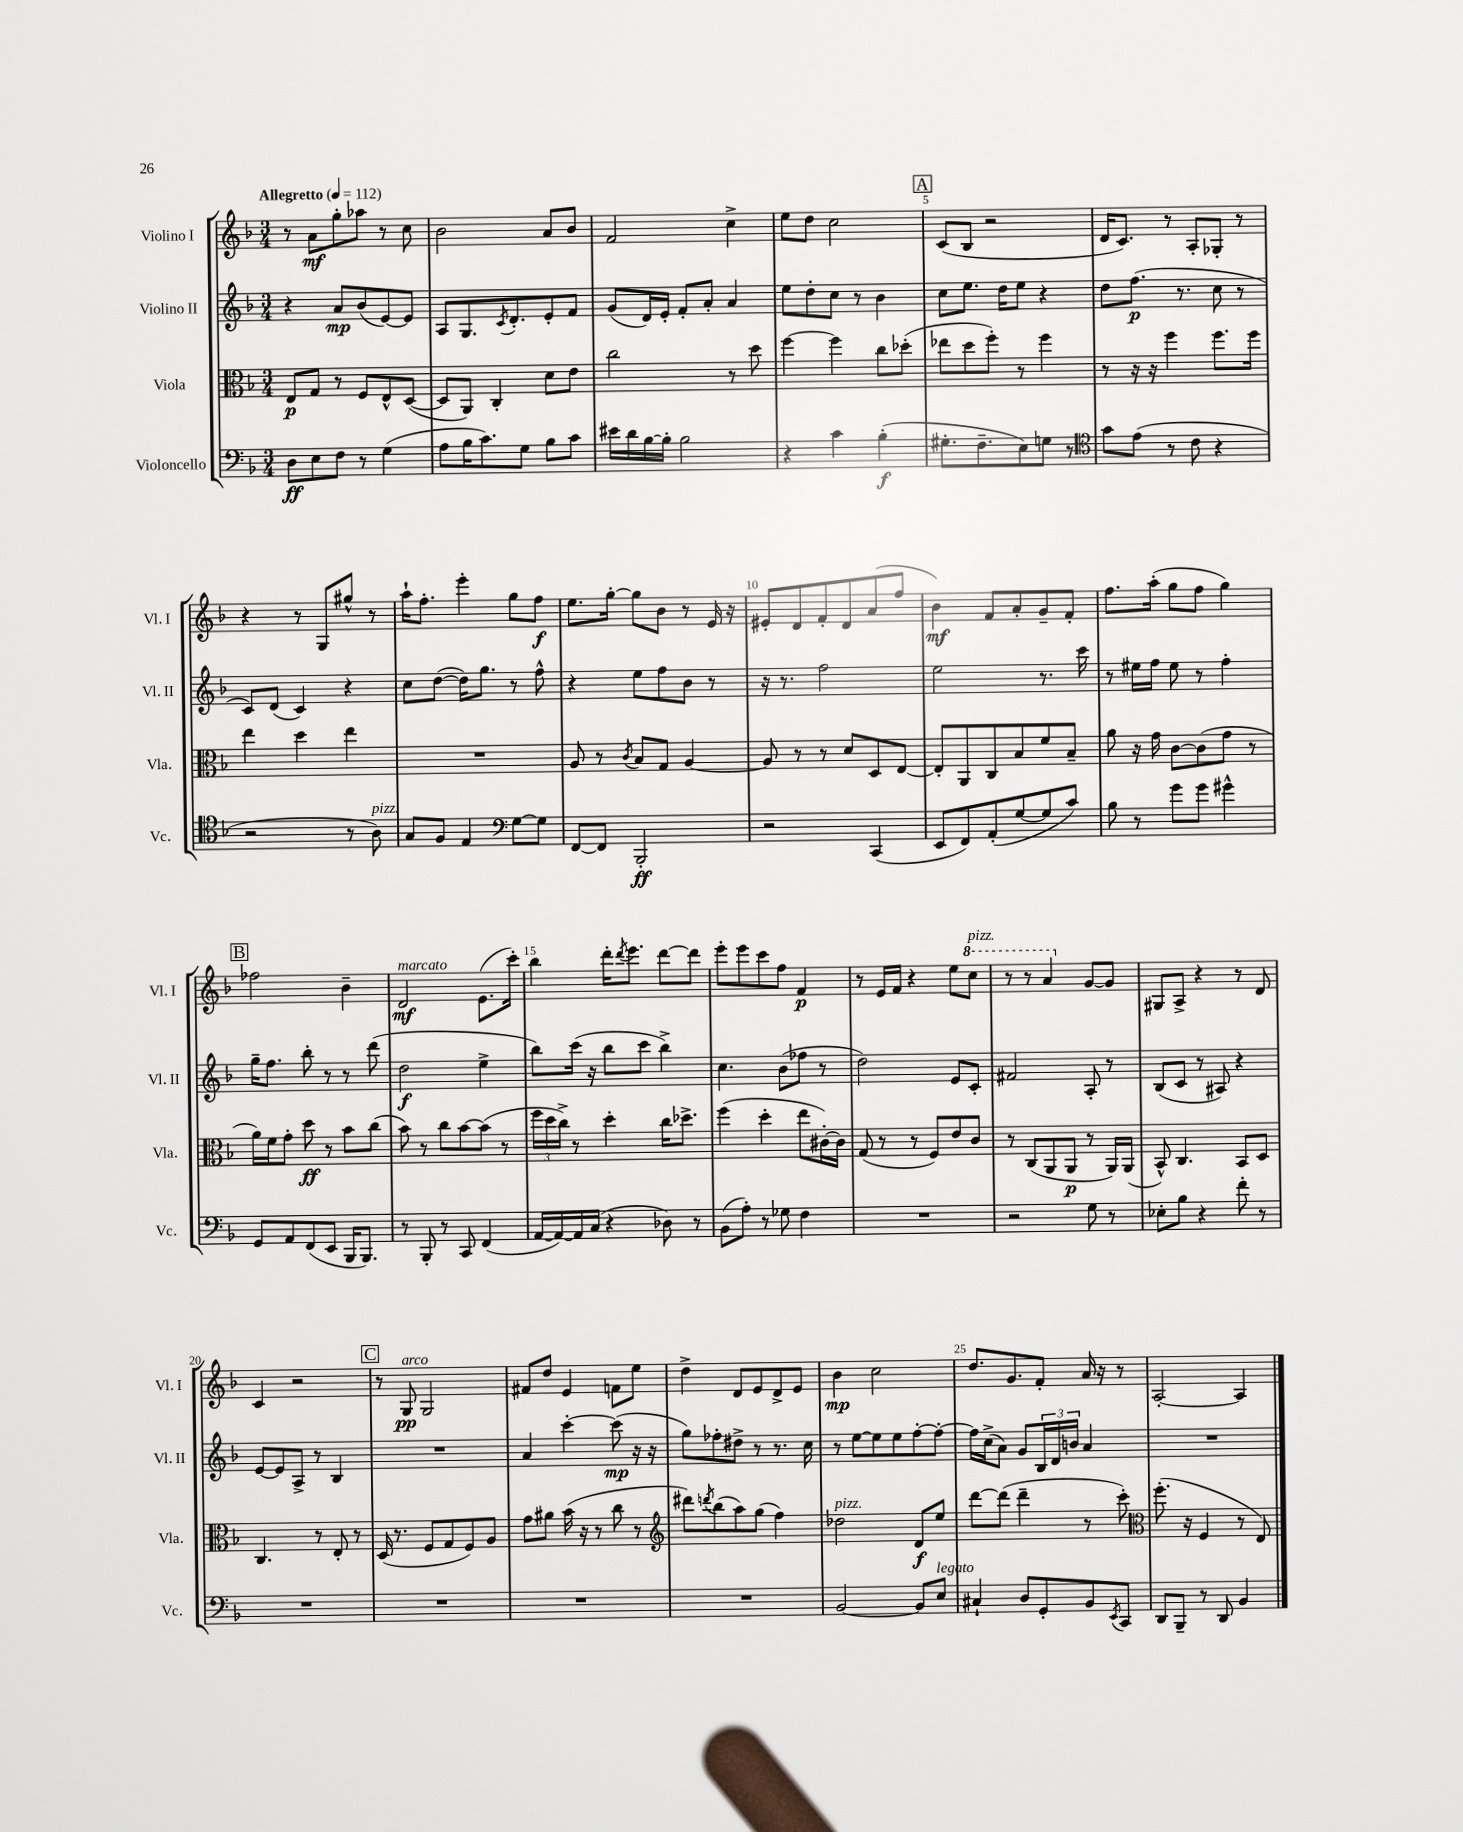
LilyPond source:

<<
\new StaffGroup <<
\new Staff = "s0" \with { instrumentName = "Violino I" shortInstrumentName = "Vl. I" } {
    \clef treble \key f \major \numericTimeSignature \time 3/4 \tempo "Allegretto" 4 = 112
    r8 a'8\mf g''8-. aes''8 r8 c''8 |
    bes'2 a'8 bes'8 |
    f'2 c''4-> |
    e''8 d''8 c''2 |
    \mark \markup { \box "A" } c'8( bes8 r2 |
    d'16 c'8.) r8 a8-. ges8-. r8 |
    r4 r8 g8 gis''8-^ r8 |
    a''16-! f''8.-. e'''4-. g''8 f''8\f |
    e''8. g''16~-. g''8 bes'8 r8 e'16 r16 |
    eis'8-. d'8 f'8-. d'8 a'8( f''8 |
    bes'4\mf) f'8 a'8-. g'8-- f'8-. |
    f''8. a''16-.( g''8 f''8 g''4) |
    \mark \markup { \box "B" } fes''2 bes'4-- |
    d'2\mf^\markup { \italic "marcato" } e'8.( c'''16-.) |
    bes''4 d'''16-. \acciaccatura { d'''8 } e'''8. d'''8~ d'''8 |
    e'''8-. e'''8 c'''8 f''8 f'4\p |
    r8 e'16 f'16 r4 e''8 \ottava #1 c'''8^\markup { \italic "pizz." } |
    r8 r8 a''4 \ottava #0 g'8~ g'8 |
    gis8 a8-> r4 r8 d'8 |
    c'4 r2 |
    \mark \markup { \box "C" } r8 g8\pp^\markup { \italic "arco" } g2 |
    fis'8 d''8 e'4 f'8 e''8 |
    d''4-> d'8 e'8 d'8-> e'8 |
    bes'4\mp c''2 |
    d''8. g'8. f'8-. a'16 r16 r8 |
    a2~-. a4 \bar "|." |
}
\new Staff = "s1" \with { instrumentName = "Violino II" shortInstrumentName = "Vl. II" } {
    \clef treble \key f \major \numericTimeSignature \time 3/4
    r4 a'8\mp bes'8( e'8~) e'8 |
    a8 g8. \acciaccatura { c'8 } d'8.-. e'8-. f'8 |
    g'8( d'16) e'16-. f'8-. a'8-. a'4 |
    e''8 d''8-. c''8 r8 bes'4 |
    \mark \markup { \box "A" } c''8 e''8. d''16 e''8 r4 |
    d''8 f''8.\p( r8. c''8 r8 |
    c'8) d'8( c'4) r4 |
    c''8 d''8~( d''16) g''8. r8 f''8-^ |
    r4 e''8 f''8 bes'8 r8 |
    r16 r8. f''2 |
    e''2 r8. c'''16 |
    r8 eis''16 f''16 eis''8 r8 f''4-. |
    \mark \markup { \box "B" } g''16-- f''8. bes''8-. r8 r8 d'''8( |
    d''2\f e''4-> |
    bes''8) c'''16( r16 bes''8 c'''8 bes''4->) |
    c''4. bes'8( fes''8 r8 |
    d''2) e'8 c'8-. |
    fis'2 a8-. r8 |
    bes8( c'8 r8 ais8) r4 |
    e'8~ e'8 a8-> r8 bes4 |
    \mark \markup { \box "C" } R2. |
    a'4 c'''4~-. c'''8\mp( r16 r16 |
    g''8) fes''8-. dis''8-> r8 r8. c''16 |
    r8 e''8~ e''8 e''8 f''8~-. f''8~-. |
    f''16 c''16->( a'8) g'8 \tuplet 3/2 { bes16 d'16 b'16 } a'4 |
    R2. \bar "|." |
}
\new Staff = "s2" \with { instrumentName = "Viola" shortInstrumentName = "Vla." } {
    \clef alto \key f \major \numericTimeSignature \time 3/4
    e8\p g8 r8 f8 e8-^ d8~( |
    d8 a,8) c4-. d'8 e'8 |
    c''2 r8 d''8 |
    f''4~ f''4 c''8 des''8-.( |
    \mark \markup { \box "A" } ees''8 d''8 f''8-.) r8 f''4 |
    r8 r16 r16 f''4 f''8. f''16 |
    e''4 d''4 e''4 |
    R2. |
    a8 r8 \acciaccatura { c'8 } bes8 g8 a4~ |
    a8 r8 r8 d'8 d8 e8~ |
    e8-. a,8 c8 bes8 f'8 bes8-- |
    a'8 r16 g'16 c'8~ c'8( g'8 r8 |
    \mark \markup { \box "B" } a'16) f'16 g'8-. d''8\ff r8 bes'8 c''8( |
    bes'8) r8 c''8 bes'8~ bes'8( r8 |
    \tuplet 3/2 { f''16 d''16 c''16->) } r8 d''4-. c''16 des''8.-> |
    f''4( d''4-. e''8 cis'16~-.) cis'16 |
    g8( r8 r8 f8) e'8 c'8 |
    r8 c8( a,8 a,8\p r8 a,16) a,16( |
    bes,8-^) c4. bes,8 d8 |
    c4. r8 e8-. r8 |
    \mark \markup { \box "C" } d16( r8. f8 g8 f8) a8 |
    g'8 ais'8 bes'16( r16 r8 c''8 r8 |
    \clef treble dis'''8) \acciaccatura { d'''8 } bes''8( a''8) g''8( f''4) |
    des''2^\markup { \italic "pizz." } d'8\f e''8 |
    d'''8~ d'''8( d'''4-- r8 c'''8-.) |
    \clef alto f''8.-.( r16 f4 r8 e8) \bar "|." |
}
\new Staff = "s3" \with { instrumentName = "Violoncello" shortInstrumentName = "Vc." } {
    \clef bass \key f \major \numericTimeSignature \time 3/4
    d8\ff e8 f8 r8 g4( |
    a8 bes16 c'8.) g8 bes8 c'8 |
    eis'16 d'16 bes16~ bes16-. bes2 |
    r4 c'4 bes4-.\f( |
    \mark \markup { \box "A" } gis8.-. f8.-- e8) g8 r8 |
    \clef tenor g'8 e'8( r8 c'8 r4 |
    r2 r8 a8^\markup { \italic "pizz." }) |
    g8 f8 e4 \clef bass g8~ g8 |
    f,8~ f,8 bes,,2-.\ff |
    r2 c,4( |
    e,8 f,8) a,8-.( g8~ g8 c'8) |
    bes8 r8 g'8 g'8 gis'4-^ |
    \mark \markup { \box "B" } g,8 a,8 f,8( e,8 bes,,16 bes,,8.) |
    r8 bes,,8-. r8 c,8 f,4( |
    a,16~ a,16~) a,16 c16( r4 des8) r8 |
    bes,8( a8-.) r8 ges8 f4 |
    R2. |
    r2 g8 r8 |
    ees8-. bes8 r4 f'8-. r8 |
    R2. |
    \mark \markup { \box "C" } R2. |
    R2. |
    R2. |
    bes,2~ bes,8 e8^\markup { \italic "legato" } |
    cis4-! d8 g,8-. bes,8 \acciaccatura { e,8 } c,8 |
    d,8 bes,,8-- r8 d,8 bes,4 \bar "|." |
}
>>
>>
\layout { \context { \Score \override BarNumber.break-visibility = ##(#f #t #t) barNumberVisibility = #(every-nth-bar-number-visible 5) } }
